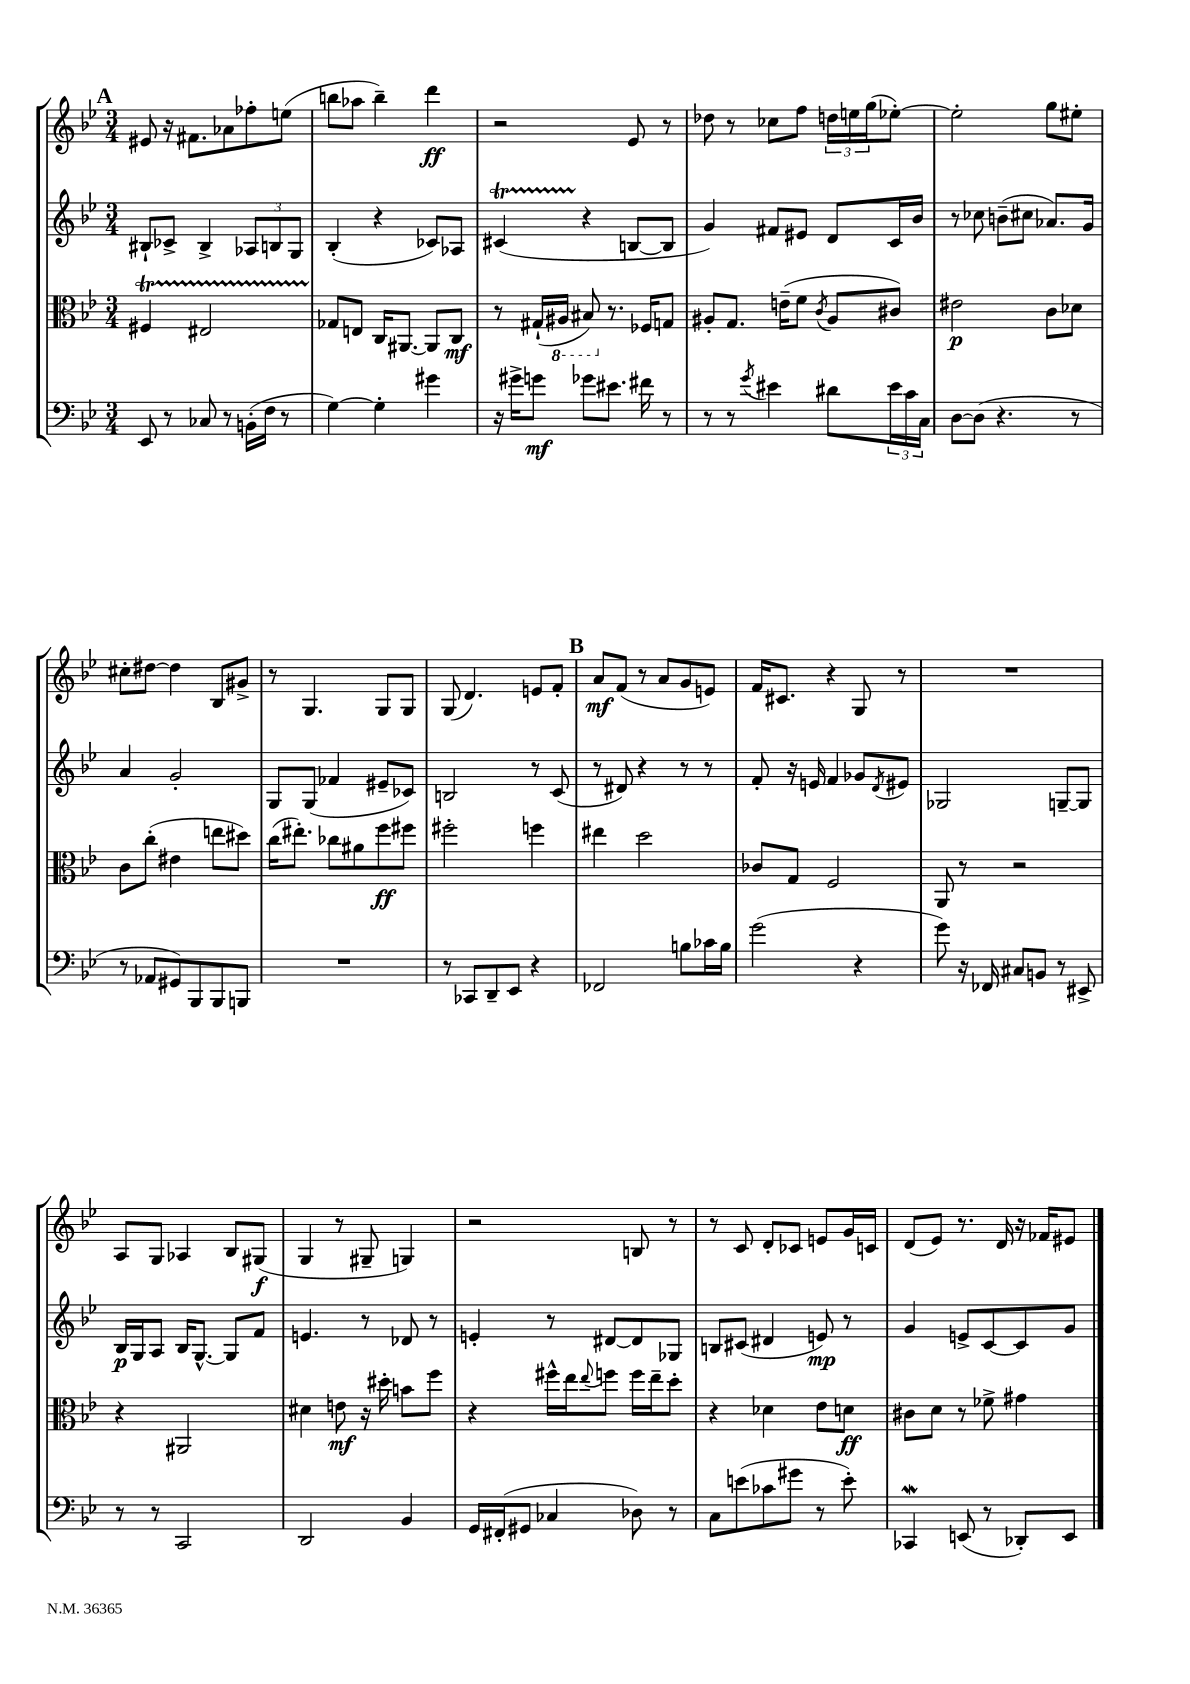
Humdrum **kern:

**kern	**kern	**kern	**kern
*staff4	*staff3	*staff2	*staff1
*clefF4	*clefC3	*clefG2	*clefG2
*k[b-e-]	*k[b-e-]	*k[b-e-]	*k[b-e-]
*M3/4	*M3/4	*M3/4	*M3/4
8EE-	4F#	8B#`	8e#
8r	.	8c-^	16r
.	.	.	8.f#
8C-	2E#	4B#^	.
8r	.	.	8a-
(16BB'	.	12A-	8ff-'
16F	.	.	.
.	.	12B	.
8r	.	.	(8ee
.	.	12G	.
=	=	=	=
[4G)	8G-	(4B-'	8bb
.	8E	.	8aa-
4G']	16C	4r	4bb~)
.	[8.AA#	.	.
4g#	8AA#]	8c-)	4ddd
.	8C	8A-	.
=	=	=	=
16r	8r	(4c#	2r
16g#^	.	.	.
8g	(16G#`	.	.
.	16AA#	.	.
8g-	8BB#)	4r	.
8.e#	8.r	.	.
.	.	[8B	8e-
16f#	16F-	.	.
8r	8G	8B]	8r
=	=	=	=
8r	8A#'	4g)	8dd-
8r	8.G	.	8r
8qg	.	.	.
4e#	.	8f#	8cc-
.	(16e~	.	.
.	8f	8e#	8ff
.	8qc	.	.
8d#	8A#	8d	24dd
.	.	.	24ee
.	.	.	(24gg
24e#	8c#)	16c	[8ee-')
24c	.	.	.
.	.	16b-	.
24C	.	.	.
=	=	=	=
[8D	2e#	8r	2ee-']
(8D]	.	8cc-	.
4.r	.	(8b~	.
.	.	8cc#	.
.	8c	8.a-)	8gg
8r	8d-	.	8ee#'
.	.	16g	.
=	=	=	=
8r	8c	4a	8cc#'
8AA-	(8cc'	.	[8dd#
8GG#)	4e#	2g'	4dd#]
8BBB-	.	.	.
8BBB-	8ee	.	8B-
8BBB	8dd#)	.	8g#^
=	=	=	=
2.r	(16cc	8G	8r
.	8.ee#')	.	.
.	.	(8G	4.G
.	8cc-	4f-	.
.	8a#	.	.
.	8ff	8e#~	8G
.	8ff#	8c-)	8G
=	=	=	=
8r	2ff#'	2B	(8G
8CC-	.	.	4.d)
8DD~	.	.	.
8EE-	.	.	.
4r	4ff	8r	8e
.	.	(8c	8f'
=	=	=	=
2FF-	4ee#	8r	8a
.	.	8d#)	(8f
.	2dd	4r	8r
.	.	.	8a
8B	.	8r	8g
16c-	.	8r	8e)
16B	.	.	.
=	=	=	=
(2g	8c-	8f'	16f
.	.	.	8.c#
.	8G	16r	.
.	.	16e	.
.	2F	4f	4r
4r	.	8g-	8G
.	.	8qd	.
.	.	8e#	8r
=	=	=	=
8g)	8AA	2G-	2.r
16r	8r	.	.
16FF-	.	.	.
8C#	2r	.	.
8BB	.	.	.
8r	.	[8G~	.
8EE#^	.	8G]	.
=	=	=	=
8r	4r	16B-	8A
.	.	16G	.
8r	.	8A	8G
2CC	2AA#	16B-	4A-
.	.	[8.G^^	.
.	.	8G]	8B-
.	.	8f	(8G#
=	=	=	=
2DD	4d#	4.e	4G
.	8e	.	8r
.	16r	8r	8G#~
.	16dd#'	.	.
4BB-	8b	8d-	4G)
.	8ff	8r	.
=	=	=	=
16GG	4r	4e'	2r
(16FF#'	.	.	.
8GG#	.	.	.
4C-	16ff#^^	8r	.
.	16ee-	.	.
.	8qqee-	.	.
.	8ff	[8d#	.
8D-)	16ff	8d#]	8B
.	16ee-~	.	.
8r	8dd'	8G-	8r
=	=	=	=
8C	4r	8B	8r
(8e	.	(8c#	8c
8c-	4d-	4d#	8d'
8g#	.	.	8c-
8r	8e-	8e)	8e
8e')	8d	8r	16g
.	.	.	16c
=	=	=	=
4CC-	8c#	4g	(8d
.	8d	.	8e-)
(8EE	8r	8e^	8.r
8r	8f-^	[8c	.
.	.	.	16d
8DD-')	4g#	8c]	16r
.	.	.	16f-
8EE	.	8g	8e#
==	==	==	==
*-	*-	*-	*-
